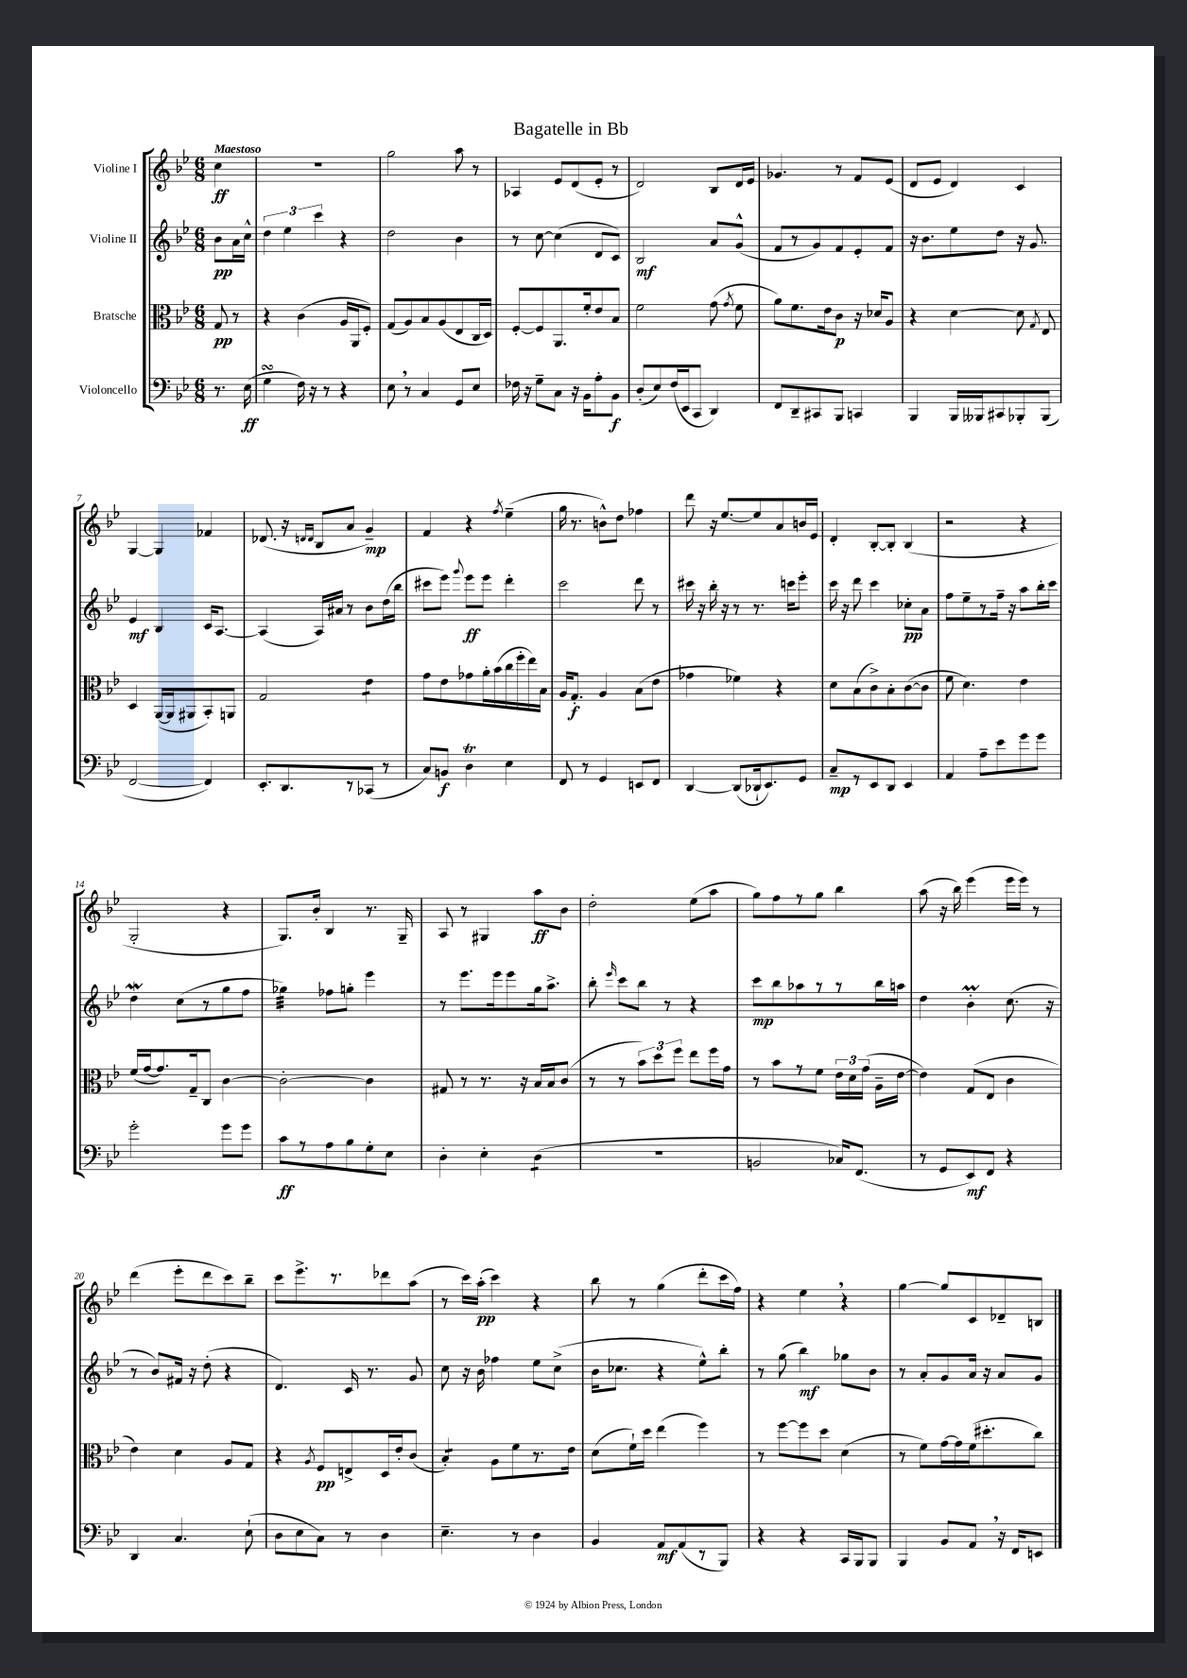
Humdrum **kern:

**kern	**kern	**kern	**kern
*staff4	*staff3	*staff2	*staff1
*clefF4	*clefC3	*clefG2	*clefG2
*k[b-e-]	*k[b-e-]	*k[b-e-]	*k[b-e-]
*M6/8	*M6/8	*M6/8	*M6/8
8.r	8G	8b-	4cc
.	8r	16a	.
(16E-	.	16cc^^	.
=	=	=	=
4G	4r	6dd	2.r
.	.	6ee-	.
16F)	(4c	.	.
16r	.	.	.
.	.	6ccc	.
8r	.	.	.
4r	16A	4r	.
.	16AA	.	.
.	8F')	.	.
=	=	=	=
8E-	(8G	2dd	2gg
8r	8A)	.	.
4C	8B-	.	.
.	(8A	.	.
8GG	8E-	4b-	8aa
8E-	16C	.	8r
.	16D)	.	.
=	=	=	=
16F-	[8F'	8r	4A-
16r	.	.	.
8G~	8F]	[8cc	.
8C	8.AA	(4cc]	8e-
16r	.	.	(8d
16BB-	16f'	.	.
8A'	8e-	8d	8e-'
8BB-	8B-	8c)	8r
=	=	=	=
(8D'	2f	2B-	2d)
8E-)	.	.	.
(16F	.	.	.
16EE-	.	.	.
8CC	.	.	.
4DD)	(8g	8a	8B-
.	8qg	.	.
.	8f	(8g^^	16d
.	.	.	16e-
=	=	=	=
8FF	8a)	8f	4.g-
8DD~	8.f	8r	.
8CC#	.	8g)	.
.	16e-	.	.
8BBB-	8c	8f	8r
4CC	16r	8e-'	8f
.	16d-	.	.
.	8A	8f	(8e-
=	=	=	=
4BBB-	4r	16r	8d
.	.	8.b-	.
.	.	.	8e-
16BBB-	[4d	8ee-	4d)
16BBB--	.	.	.
8CC#	.	8dd	.
8BBB-'	8d]	16r	4c
.	.	8.g	.
.	8qG	.	.
(8BBB-	8E-	.	.
=	=	=	=
[2FF	4D	4e-	[4G
.	([16AA	4B-	4G]
.	16AA]	.	.
.	8AA#	.	.
4FF])	8BB-')	16c	4f-
.	.	[8.A	.
.	8AA	.	.
=	=	=	=
8.EE-'	2G	(4A]	(8.d-
8.DD	.	.	16r
.	.	.	16qqd
.	.	.	16qqd
.	.	16A)	8B-
.	.	16a#	.
8r	.	8r	8a
(8CC-	4e-	8b-	4g~)
8r	.	(16dd	.
.	.	16bb-	.
=	=	=	=
8C)	8g	8ccc#	4f
8BB	8e-	8eee-)	.
.	.	8qqggg	.
4D	8g-	8eee-	4r
.	16a'	8eee-	.
.	(16b-	.	.
.	.	.	8qff
4E-	16cc	4ddd'	(4ee-~
.	16ff'	.	.
.	16ee-)	.	.
.	16B-	.	.
=	=	=	=
8FF	16A	2ccc	16gg
.	8.G'	.	8.r
8r	.	.	.
4GG	4A	.	8b^^)
.	.	.	8dd
8EE	(8B-	8ddd	4ff-
8FF	8e-	8r	.
=	=	=	=
[4DD	4g-	16ccc#	8ddd
.	.	16r	.
.	.	16bb-'	16r
.	.	16r	[8.ee-
(8DD]	4f-)	8r	.
16DD-`	.	8.r	8ee-]
8.EE-)	.	.	.
.	4r	.	8a
.	.	16ccc	.
8GG	.	8eee-'	16b
.	.	.	16e-
=	=	=	=
8C~	8d	16ccc	4d'
.	.	16r	.
8r	(8B-	8ddd	.
8EE-	8c^)	4ccc	[8B-'
8DD	8B-'	.	8B-']
4EE-	([8c	8cc-'	(4B-
.	8c]	8a	.
=	=	=	=
4AA	8f	8ff	2r
.	4.d)	8ee-~	.
8A~	.	8r	.
8e-	.	16ff~	.
.	.	16r	.
8g	4e-	8aa	4r
8g	.	16bb-'	.
.	.	16ccc	.
=	=	=	=
2g'	(16f	4dd	2G'
.	[16g	.	.
.	8.g])	.	.
.	.	(8cc	.
.	16G~	.	.
.	8C	8r	.
8g	[4c	8gg	4r
8g	.	8ff	.
=	=	=	=
8c	2c'_	4gg-)	8.G)
8r	.	.	.
.	.	.	16b-'
8A	.	8ff-	4B-
8B-	.	8gg'	.
8G'	4c]	4eee-	8.r
8E-	.	.	.
.	.	.	16G~
=	=	=	=
4D'	8G#	8r	8A
.	8r	8.eee-	8r
4E-'	8.r	.	4G#
.	.	16eee-	.
.	.	8eee-	.
.	16r	.	.
(4D	16B-	16gg	8aa
.	16B-	8.aa^	.
.	(8c	.	8b-
=	=	=	=
2.r	8r	8bb-'	2dd'
.	.	16qqeee-	.
.	8r	8ccc	.
.	12b-)	8bb-	.
.	12dd	.	.
.	.	8r	.
.	12ff	.	.
.	8ee-	4r	(8ee-
.	16ff	.	8aa
.	16g	.	.
=	=	=	=
2BB	8r	8ccc	8gg)
.	8b-	8bb-	8ff
.	8r	8aa-	8r
.	8f	8r	8gg
16C-)	24e-	8r	4bb-
.	24d	.	.
(8.FF	.	.	.
.	(24g	.	.
.	16A~	16bb-	.
.	[16e-	16aa	.
=	=	=	=
8r	4e-])	4dd	(8aa
8GG	.	.	16r
.	.	.	16bb-)
8EE-)	(8G	4b-'	(4eee-
8FF	8E-	.	.
4r	4c	(8.cc	16eee-
.	.	.	16eee-)
.	.	.	8r
.	.	16r	.
=	=	=	=
4DD	4e-)	8r	(4ddd
.	.	8b-)	.
4.C	4d	16f#	8eee-'
.	.	16r	.
.	.	(8dd'	8ddd
.	8A	4r	8ccc)
(8E-`	8G	.	8bb-~
=	=	=	=
8D	4r	4.d)	8ccc
8E-	.	.	8.eee-^
.	8qA	.	.
8C)	8F	.	.
.	.	.	8.r
8r	8E^	16c	.
.	.	8.r	.
4D	16D	.	8ddd-
.	16e-'	.	.
.	(8c	8g	(8aa
=	=	=	=
4.E-~	4B-')	8cc	8r
.	.	16r	16ccc)
.	.	16b-	(16aa'
.	8A	4ff-	4ccc)
8r	8f	.	.
4D	8.r	8ee-	4r
.	.	(8cc^	.
.	16e-	.	.
=	=	=	=
4BB-	(8d	16b-	8bb-
.	.	8.cc-	.
.	16f`)	.	8r
.	16dd	.	.
8AA	(4ee-	4r	(4gg
(8AA	.	.	.
8r	4ff)	8ee-^^)	8ddd'
8BBB-)	.	8bb-'	16ccc
.	.	.	16ff)
=	=	=	=
4r	8r	8r	4r
.	[8ff	(8gg	.
4r	8ff]	4bb-)	4ee-
.	8dd	.	.
16CC	(4d	8gg-	4r
16BBB-	.	.	.
8BBB-	.	8b-	.
=	=	=	=
4BBB-	8r	8r	[4gg
.	8f)	8a'	.
8BB-	[16g	8g	8gg]
.	16g]	.	.
8AA	(16f	16a	8c
.	8.dd#'	16r	.
16r	.	8a	8d-~
16FF	.	.	.
8EE	8cc)	8g	8B
==	==	==	==
*-	*-	*-	*-
